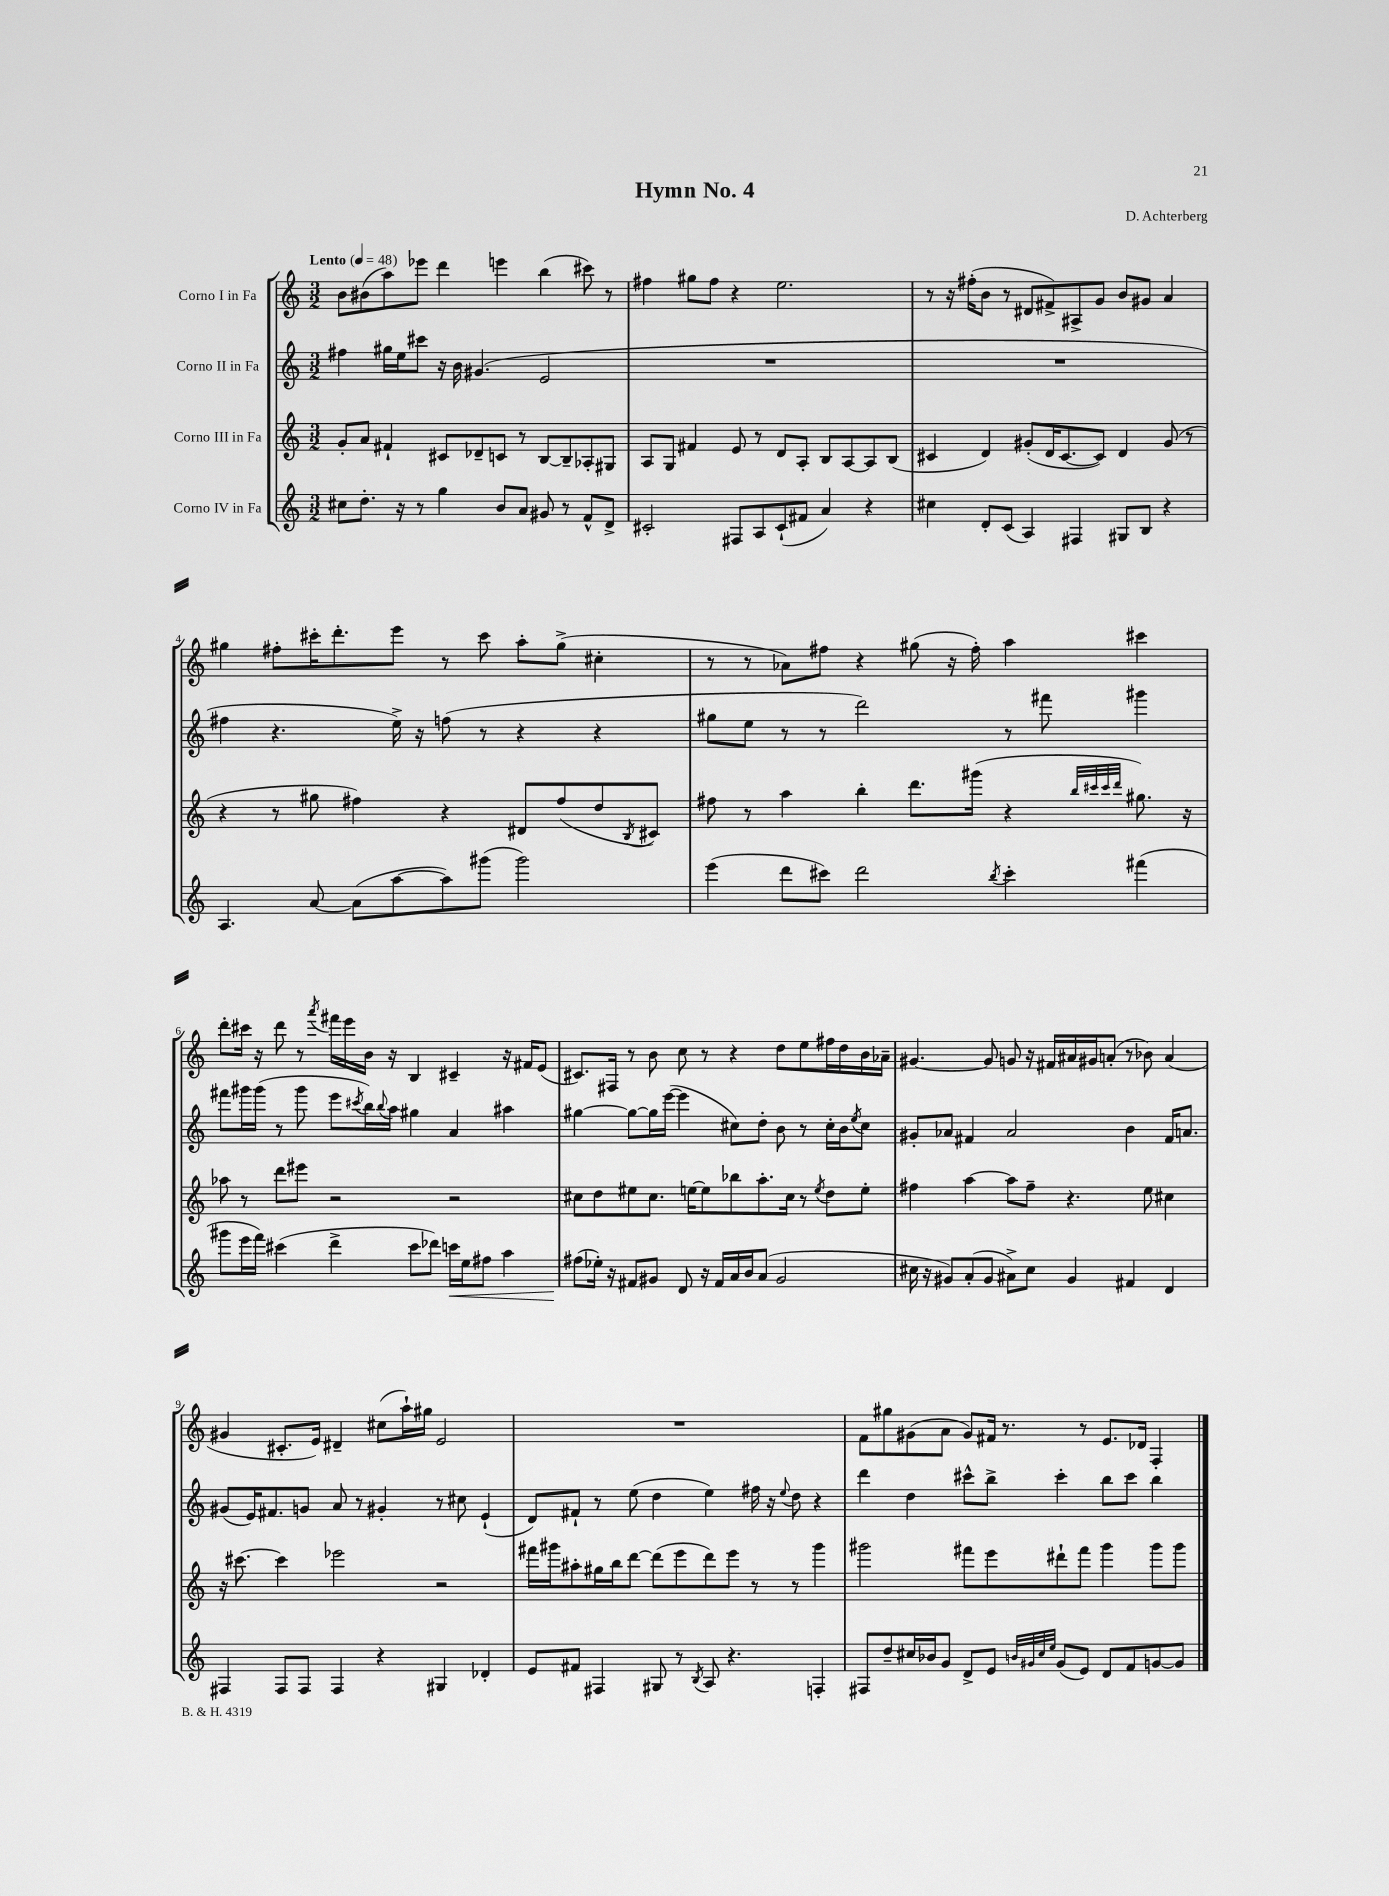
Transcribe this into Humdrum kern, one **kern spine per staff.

**kern	**dynam	**kern	**kern	**kern
*part4	*part4	*part3	*part2	*part1
*staff4	*staff4	*staff3	*staff2	*staff1
*I"Corno IV in Fa	*	*I"Corno III in Fa	*I"Corno II in Fa	*I"Corno I in Fa
*clefG2	*	*clefG2	*clefG2	*clefG2
*k[]	*	*k[]	*k[]	*k[]
*M3/2	*	*M3/2	*M3/2	*M3/2
*MM48	*	*MM48	*MM48	*MM48
=1	=1	=1	=1	=1
!	!	!	!	!LO:TX:a:B:t=Lento
8cc#X\L	.	8g'/L	4ff#X\	8b\L
8.dd'\J	.	8a/J	.	(8b#X\
.	.	4f#X`/	16gg#X\LL	8aa\)
16r	.	.	16ee\J	.
8r	.	.	8ccc#X\J	8eee-X\J
4gg\	.	8c#X/L	16r	4ddd\
.	.	.	16b\	.
.	.	8d-X~/	(4.g#X/	.
8b/L	.	8cn/J	.	4eeen\
8a/J	.	8r	.	.
8g#X/	.	[8B/L	2e/	(4bb\
8r	.	8B~/]	.	.
8f^^/L	.	8A-X'/	.	8ccc#X\)
8d^/J	.	8G#X/J	.	8r
=2	=2	=2	=2	=2
2c#X'/	.	8A/L	1.r	4ff#X\
.	.	8G/J	.	.
.	.	4f#X/	.	8gg#X\L
.	.	.	.	8ff#\J
8F#X/L	.	8e/	.	4r
8A/	.	8r	.	.
(8c#`/	.	8d/L	.	2.ee\
8f#X/J	.	8A'/J	.	.
4a/)	.	8B/L	.	.
.	.	[8A/	.	.
4r	.	8A/]	.	.
.	.	(8B/J	.	.
=3	=3	=3	=3	=3
4cc#X\	.	4c#X/	1.r	8r
.	.	.	.	16r
.	.	.	.	(16ff#X'\KL
8d'/L	.	4d/)	.	8b\J
(8c/J	.	.	.	8r
4A/)	.	(8g#X'/L	.	8d#X/L
.	.	16d/K	.	8f#X^/)
.	.	[8.c#/	.	.
4F#X/	.	.	.	8A#X^/
.	.	8c#/J])	.	8g/J
8G#X/L	.	4d/	.	8b/L
8B/J	.	.	.	8g#X/J
4r	.	(8g#/	.	4a/
.	.	8r	.	.
!!LO:LB:g=z
=4	=4	=4	=4	=4
4.A/	.	4r	4ff#X\	4gg#X\
.	.	8r	4.r	8ff#X'\L
[8a/	.	8gg#X\	.	16ccc#X'\K
.	.	.	.	8.ddd'\
(8a\L]	.	4ff#X\)	.	.
[8aa\	.	.	16ee^\)	8eee\J
.	.	.	16r	.
8aa\])	.	4r	(8ffn\	8r
(8ggg#X\J	.	.	8r	8ccc#\
2ggg#\)	.	8d#X/L	4r	8aa'\L
.	.	(8ff#/	.	(8gg#^\J
.	.	8dd/	4r	4cc#X'\
.	.	8qB/	.	.
.	.	8c#X/J)	.	.
=5	=5	=5	=5	=5
(4eee\	.	8ff#X\	8gg#X\L	8r
.	.	8r	8ee\J	8r
8ddd\L	.	4aa\	8r	8a-X\L)
8ccc#X\J)	.	.	8r	8ff#X\J
2ddd\	.	4bb'\	2ddd\)	4r
.	.	8.ddd\L	.	(8gg#X\
.	.	.	.	16r
.	.	(16ggg#X\Jk	.	16ff#'\)
8qbb/	.	.	.	.
4ccc#'\	.	4r	8r	4aa\
.	.	.	8fff#X\	.
.	.	32qqbb/LLL	.	.
.	.	32qqccc#X/	.	.
.	.	32qqccc#/	.	.
.	.	32qqddd/JJJ	.	.
(4fff#X\	.	8.gg#X\)	4ggg#X\	4ccc#X\
.	.	16r	.	.
!!LO:LB:g=z
=6	=6	=6	=6	=6
8ggg#X\L	.	8aa-X\	8fff#X\L	8ddd'\L
16eee\L	.	8r	16ggg#X\L	16ccc#X\Jk
16fff\JJ)	.	.	(16ggg#\JJ	16r
(4ccc#X\	.	8ddd\L	8r	8ddd\
.	.	8eee#X\J	8ggg#\	8r
.	.	.	.	8qaaa/
4ddd^\	.	2r	8eee\L	16fff#X\LL
.	.	.	.	16eee\
.	.	.	8qccc#X/	.
.	.	.	16bb\L)	16b\JJ
.	.	.	8qqbb/	.
.	.	.	16aa\JJ	16r
8ccc#\L	.	.	4gg#X\	4B/
8ddd-X\J)	.	.	.	.
!	!LO:HP:b	!	!	!
16cccn\LL	<	2r	4a/	4c#X~/
16ee\J	.	.	.	.
8ff#X\J	.	.	.	.
4aa\	.	.	4aa#X\	16r
.	.	.	.	16f#X/KL
.	.	.	.	(8e/J
=7	=7	=7	=7	=7
(8ff#X\L	.	8cc#X\L	[4gg#X\	8.c#X/L)
16ee-X'\Jk)	[	8dd\	.	.
16r	.	.	.	16F#X/Jk
8f#X/L	.	8ee#X\	8gg#\L_	8r
8g#X/J	.	8.cc#\J	16gg#\L]	8b\
.	.	.	([16eee\JJ	.
8d/	.	.	4eee\]	8cc\
.	.	[16een\KL	.	.
16r	.	8ee\]	.	8r
16f#/LL	.	.	.	.
16a/	.	8bb-X\	8cc#X\L)	4r
16b/J	.	.	.	.
(8a/J	.	8.aa'\	8dd'\J	.
2g#/	.	.	8b\	8dd\L
.	.	16cc#\Jk	.	.
.	.	8r	8r	8ee\
.	.	8qee/	.	.
.	.	8dd\L	16cc#'\LL	16ff#X\L
.	.	.	16b\J	16dd\
.	.	.	8qee/	.
.	.	8ee'\J	8cc#\J	16b\
.	.	.	.	16a-X~\JJ
=8	=8	=8	=8	=8
16cc#X\	.	4ff#X\	8g#X'/L	[4.g#X/
16r	.	.	.	.
8g#X/L)	.	.	8a-X/J	.
(8a'/	.	[4aa\	4f#X/	.
8g#/J	.	.	.	8g#/]
8a#X^\L)	.	8aa\L]	2a-/	8gn/
8cc#\J	.	8ff#~\J	.	16r
.	.	.	.	16f#X/LL
4g#/	.	4.r	.	16a#X/
.	.	.	.	16g#X/J
.	.	.	.	(8an'/J
4f#X/	.	.	4b\	8r
.	.	8ee\	.	8b-X\)
4d/	.	4cc#X\	16f#/KL	(4a/
.	.	.	8.an/J	.
!!LO:LB:g=z
=9	=9	=9	=9	=9
4F#X/	.	16r	(8g#X/L	4g#X/
.	.	[8.ccc#X\	.	.
.	.	.	16e/K)	.
.	.	.	8.f#X/	.
8F#/L	.	4ccc#\]	.	8.c#X'/L
8F#/J	.	.	8gn/J	.
.	.	.	.	16e/Jk)
4F#/	.	2eee-X\	8a/	4d#X~/
.	.	.	8r	.
4r	.	.	4g#X'/	(8cc#X\L
.	.	.	.	16aa`\L)
.	.	.	.	16gg#X\JJ
4G#X/	.	2r	8r	2e/
.	.	.	8cc#X\	.
4d-X'/	.	.	(4e`/	.
=10	=10	=10	=10	=10
8e/L	.	16fff#X\LL	8d/L)	1.r
.	.	16ggg#X\J	.	.
8f#X/J	.	8aa#X'\	8f#X`/J	.
4F#X/	.	16gg#X\L	8r	.
.	.	16bb\J	.	.
.	.	[8ddd\J	(8ee\	.
8G#X/	.	(8ddd\L]	4dd\	.
8r	.	8eee\	.	.
8qB/	.	.	.	.
8A/	.	8ddd\)	4ee\)	.
4.r	.	8eee\J	.	.
.	.	8r	16ff#X\	.
.	.	.	16r	.
.	.	.	8qqee/	.
.	.	8r	8dd\	.
4Fn'/	.	4ggg#\	4r	.
=11	=11	=11	=11	=11
8F#X/L	.	2ggg#X\	4ddd\	8f\L
8dd~/	.	.	.	8gg#X\
16cc#X/L	.	.	4dd\	(8g#X\
16b-X/J	.	.	.	.
8g/J	.	.	.	8a\J
8d^/L	.	8fff#X\L	8ccc#X^^\L	8g#/L)
8e/J	.	8eee\	8bb^\J	16f#X/Jk
.	.	.	.	8.r
32qqbn/LLL	.	.	.	.
32qqg#X/	.	.	.	.
32qqcc#/	.	.	.	.
32qqee/JJJ	.	.	.	.
(8g#/L	.	8ddd#X`\	4ccc#'\	.
8e/J)	.	8fff#\J	.	8r
8d/L	.	4ggg#\	8bb\L	8.e/L
8f/	.	.	8ccc#\J	.
.	.	.	.	16d-X/Jk
[8gn/	.	8ggg#\L	4bb\	4F'/
8g/J]	.	8ggg#\J	.	.
==	==	==	==	==
*-	*-	*-	*-	*-
